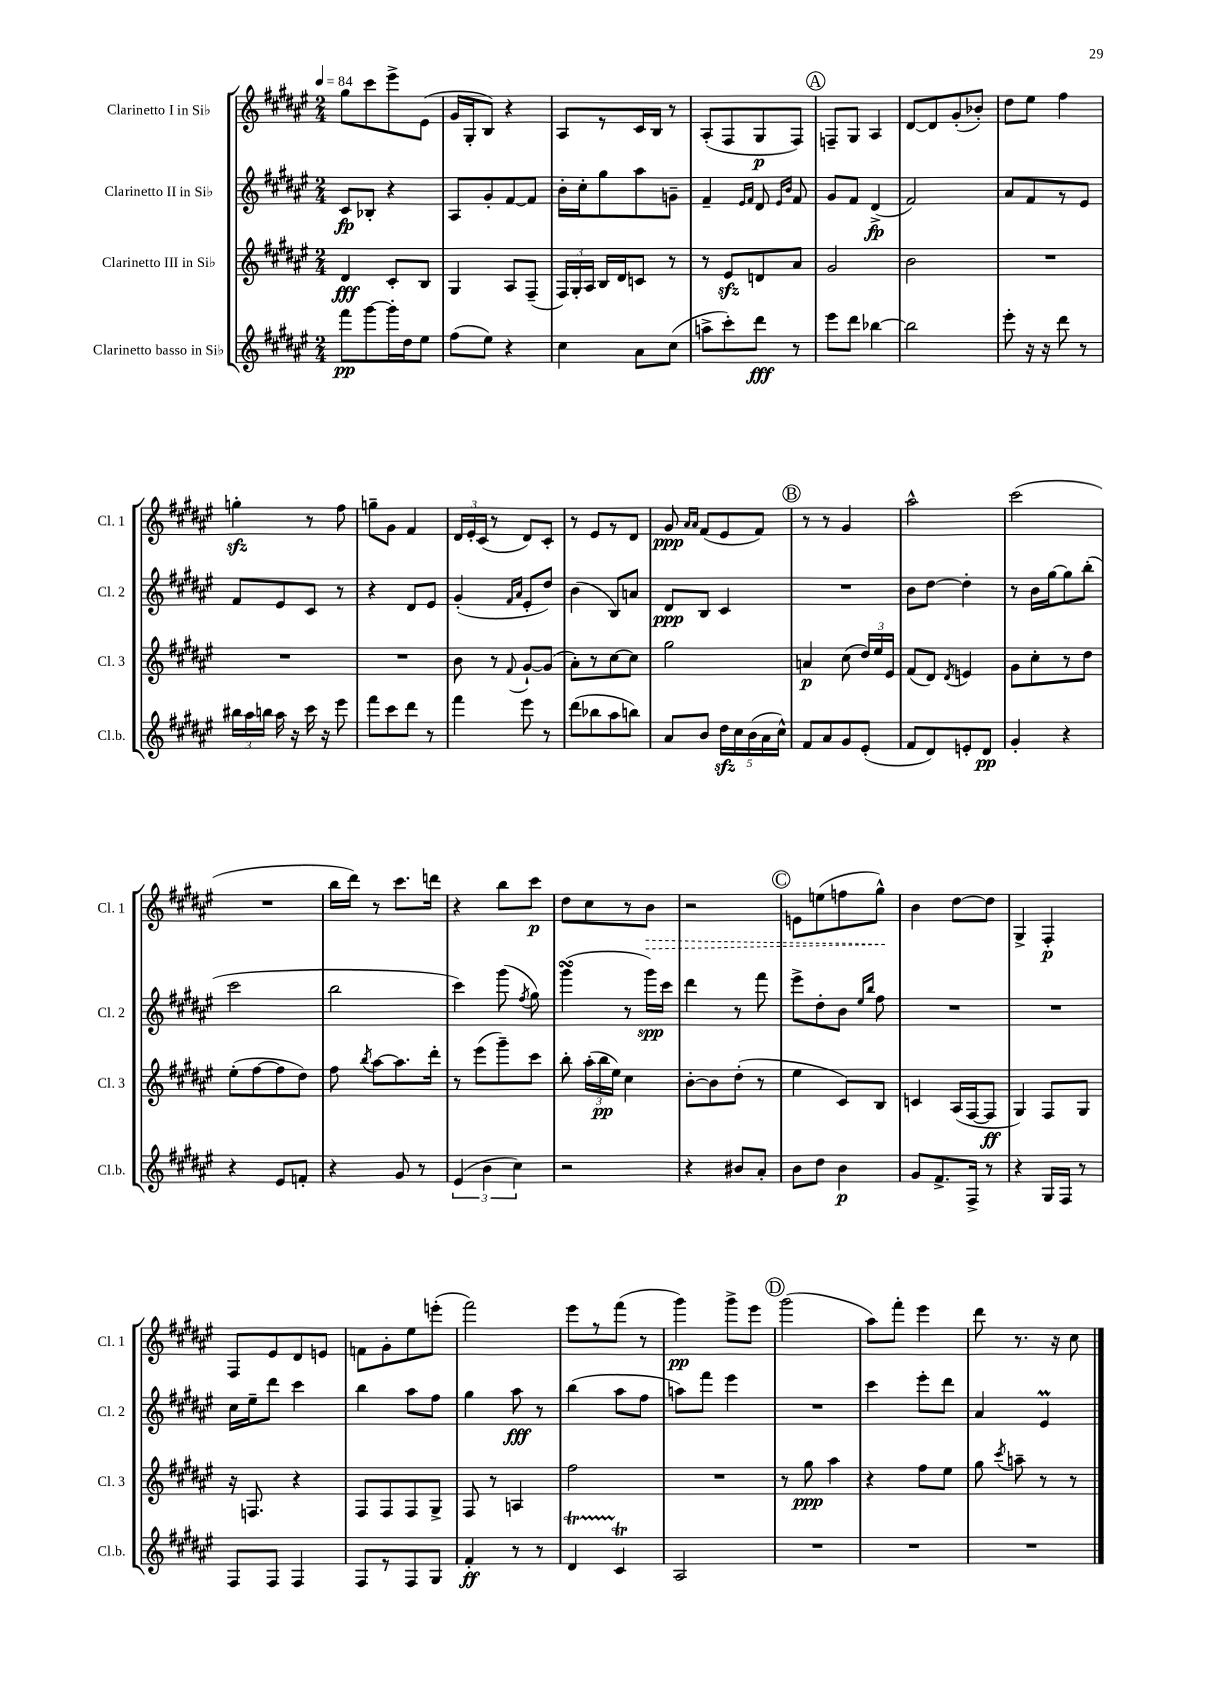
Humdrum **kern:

**kern	**kern	**kern	**kern
*staff4	*staff3	*staff2	*staff1
*clefG2	*clefG2	*clefG2	*clefG2
*k[f#c#g#d#a#e#]	*k[f#c#g#d#a#e#]	*k[f#c#g#d#a#e#]	*k[f#c#g#d#a#e#]
*M2/4	*M2/4	*M2/4	*M2/4
*MM84	*MM84	*MM84	*MM84
8fff#\L	4d#/	8c#/L	8gg#\L
[8ggg#\	.	8B-'/J	8ccc#\
16ggg#'\]L	8c#'/L	4r	8eee#^\
16dd#\J	.	.	.
8ee#\J	8B/J	.	(8e#\J
=	=	=	=
(8ff#\L	4G#/	8A#/L	16g#/LL
.	.	.	16G#'/J
8ee#\J)	.	8g#'/	8B/J)
4r	8A#/L	[8f#/	4r
.	(8F#~/J	8f#/]J	.
=	=	=	=
4cc#\	24F#/LL)	16b'\LL	8A#/L
.	24G#'/	.	.
.	.	16cc#'\J	.
.	24A#/JJ	.	.
.	16B/LL	8gg#\	8r
.	16d#/J	.	.
8a#\L	8c/J	8aa#\	16c#/L
.	.	.	16B/JJ
(8cc#\J	8r	8g~\J	8r
=	=	=	=
8aa^\L	8r	4f#~/	(8A#'/L
8ccc#'\)	8e#/L	.	8F#/
.	.	16qqe#/LL	.
.	.	16qqf#/JJ	.
8ddd#\J	8d/	8d#/	8G#/
.	.	16qqe#/LL	.
.	.	16qqb/JJ	.
8r	8a#/J	8f#/	8F#/J)
=	=	=	=
8eee#\L	2g#/	8g#/L	8F~/L
8ddd#\J	.	8f#/J	8G#/J
[4bb-\	.	(4d#^/	4A#/
=	=	=	=
2bb-\]	2b\	2f#/)	[8d#/L
.	.	.	8d#/]
.	.	.	(8g#'/
.	.	.	8b-'/J)
=	=	=	=
8eee#'\	2r	8a#/L	8dd#\L
16r	.	8f#/	8ee#\J
16r	.	.	.
8ddd#\	.	8r	4ff#\
8r	.	8e#/J	.
=	=	=	=
24bb#\LL	2r	8f#/L	4gg'\
24aa#\	.	.	.
24bb\JJ	.	.	.
16aa#\	.	8e#/	.
16r	.	.	.
16ccc#\	.	8c#/J	8r
16r	.	.	.
8eee#\	.	8r	8ff#\
=	=	=	=
8fff#\L	2r	4r	8gg~\L
8ccc#\	.	.	8g#\J
8ddd#\J	.	8d#/L	4f#/
8r	.	8e#/J	.
=	=	=	=
4fff#\	8b\	(4g#'/	24d#/LL
.	.	.	24e#'/
.	.	.	(24c#/JJ
.	8r	.	8r
.	.	16qqf#/LL	.
.	8qqf#/	16qqa#/JJ	.
8eee#\	[8g#`/L	8e#'/L	8d#/L)
8r	(8g#/]J	8dd#/J)	8c#'/J
=	=	=	=
(8ddd#\L	8a#'\L)	(4b\	8r
8bb-\	8r	.	8e#/L
8aa#\	[8cc#\	8B/L)	8r
8bb\J)	8cc#\]J	8a/J	8d#/J
=	=	=	=
8a#/L	2gg#\	8d#/L	8g#/
.	.	.	16qqa#/LL
.	.	.	16qqa#/JJ
8b/J	.	8B/J	(8f#/L
20dd#\LL	.	4c#/	8e#/
20cc#\	.	.	.
(20b\	.	.	.
.	.	.	8f#/J)
20a#\	.	.	.
20cc#^^\JJ)	.	.	.
=	=	=	=
8f#/L	4a/	2r	8r
8a#/	.	.	8r
8g#/	(8cc#\	.	4g#/
(8e#'/J	24dd#/LL)	.	.
.	24ee#/	.	.
.	24e#/JJ	.	.
=	=	=	=
8f#/L	(8f#/L	8b\L	2aa#^^\
8d#/)	8d#/J)	[8dd#\J	.
.	8qd#/	.	.
8e'/	4e/	4dd#'\]	.
8d#/J	.	.	.
=	=	=	=
4g#'/	8g#\L	8r	(2ccc#\
.	8cc#'\	16b\LL	.
.	.	[16gg#\J	.
4r	8r	8gg#\]	.
.	8dd#\J	(8bb'\J	.
=	=	=	=
4r	(8ee#'\L	2ccc#\	2r
.	[8ff#\	.	.
8e#/L	8ff#\]	.	.
8f'/J	8dd#\J)	.	.
=	=	=	=
4r	8ff#\	2bb\	16bb\LL
.	.	.	16ddd#\JJ)
.	8qbb/	.	.
.	[8aa#\L	.	8r
8g#/	8.aa#\]	.	8.ccc#\L
8r	.	.	.
.	16ddd#'\Jk	.	16ddd\Jk
=	=	=	=
(6e#/	8r	4ccc#\)	4r
.	(8eee#\L	.	.
6b\	.	.	.
.	8ggg#~\)	(8ggg#\	8bb\L
6cc#\)	.	.	.
.	.	8qff#/	.
.	8ccc#\J	8gg#\)	8ccc#\J
=	=	=	=
2r	8bb'\	(4ggg#\	8dd#\L
.	(24aa#'\LL	.	8cc#\
.	24bb\	.	.
.	24ee#\JJ)	.	.
.	4cc#\	8r	8r
.	.	16ggg#\LL)	8b\J
.	.	16ccc#\JJ	.
=	=	=	=
4r	[8b'\L	4ddd#\	2r
.	8b\]	.	.
8b#/L	(8dd#'\J	8r	.
8a#'/J	8r	8fff#\	.
=	=	=	=
8b\L	4ee#\	8eee#^\L	8e\L
8dd#\J	.	8dd#'\	(8ee\
4b\	8c#/L)	8b\J	8ff\
.	.	16qqee#/LL	.
.	.	16qqbb/JJ	.
.	8B/J	8ff#\	8gg#^^\J)
=	=	=	=
8g#/L	4c/	2r	4b\
8.f#^/	.	.	.
.	(16A#/LL	.	[8dd#\L
16F#^/Jk	[16F#/J	.	.
8r	8F#/]J	.	8dd#\]J
=	=	=	=
4r	4G#/)	2r	4G#^/
16G#/LL	8F#/L	.	4F#'/
16F#/JJ	.	.	.
8r	8G#/J	.	.
=	=	=	=
8F#/L	16r	16cc#\LL	8F#/L
.	8.F/	16ee#~\J	.
8F#/J	.	8ddd#\J	8e#/
4F#/	4r	4ccc#\	8d#/
.	.	.	8e/J
=	=	=	=
8F#/L	8F#/L	4bb\	8f\L
8r	8F#/	.	8g#'\
8F#/	8F#/	8aa#\L	8ee#\
8G#/J	8G#^/J	8ff#\J	(8eee'\J
=	=	=	=
4f#'/	8F#/	4gg#\	2fff#\)
.	8r	.	.
8r	4A/	8aa#\	.
8r	.	8r	.
=	=	=	=
4d#/	2ff#\	(4bb\	8eee#\L
.	.	.	8r
4c#/	.	8aa#\L	(8fff#\J
.	.	8ff#\J	8r
=	=	=	=
2A#/	2r	8aa\L)	4ggg#\)
.	.	8fff#\J	.
.	.	4eee#\	8ggg#^\L
.	.	.	8eee#\J
=	=	=	=
2r	8r	2r	(2ggg#\
.	8gg#\	.	.
.	4aa#\	.	.
=	=	=	=
2r	4r	4ccc#\	8aa#\L)
.	.	.	8fff#'\J
.	8ff#\L	8eee#'\L	4eee#\
.	8ee#\J	8ddd#\J	.
=	=	=	=
2r	8gg#\	4a#/	8ddd#\
.	8qccc#/	.	.
.	8aa~\	.	8.r
.	8r	4e#/	.
.	.	.	16r
.	8r	.	8cc#\
==	==	==	==
*-	*-	*-	*-
